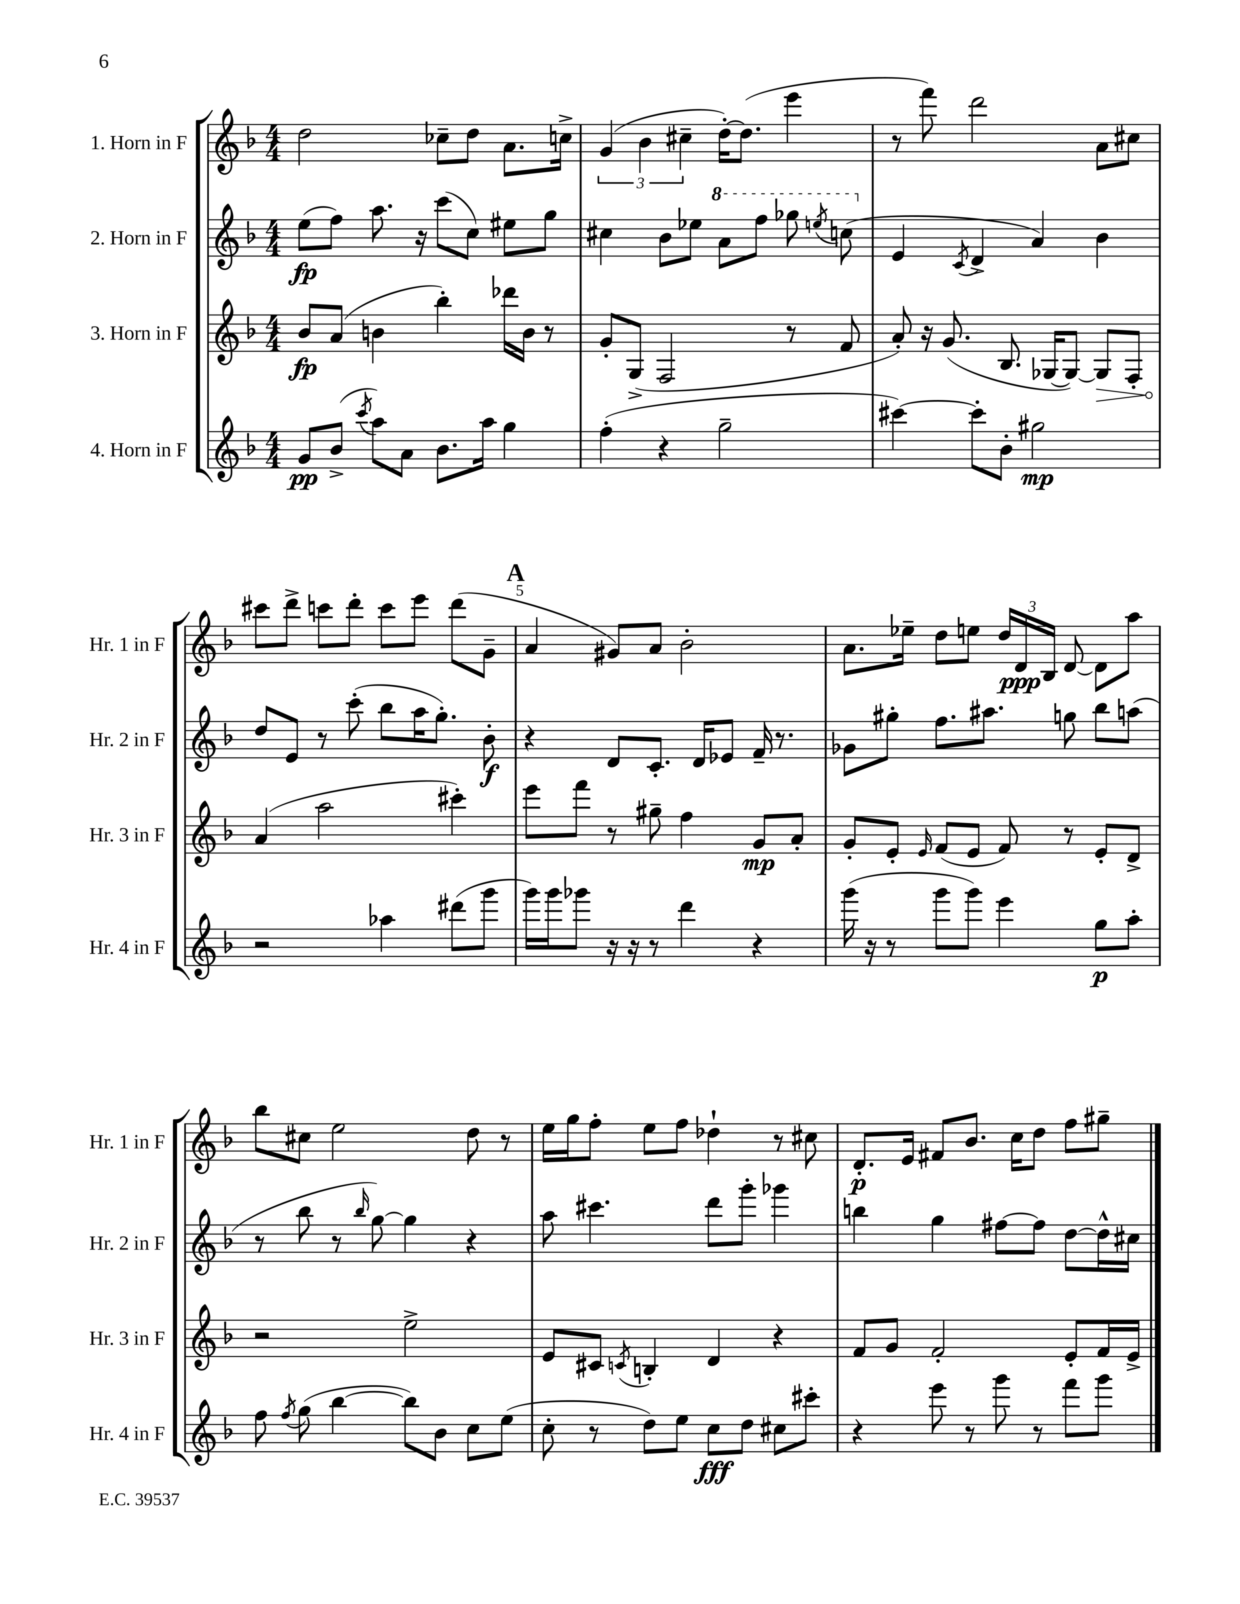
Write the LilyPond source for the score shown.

<<
\new StaffGroup <<
\new Staff = "s0" \with { instrumentName = "1. Horn in F" shortInstrumentName = "Hr. 1 in F" } {
    \clef treble \key f \major \numericTimeSignature \time 4/4
    \autoBeamOff d''2 ces''8[-- d''8] a'8.[ c''16]-> |
    \tuplet 3/2 { g'4( bes'4 cis''4-- } d''16[~-.) d''8.]( e'''4 |
    r8 f'''8) d'''2 a'8[ cis''8] |
    cis'''8[ d'''8]-> c'''8[ d'''8]-. c'''8[ e'''8] d'''8[( g'8]-- |
    \mark \markup { \bold "A" } a'4 gis'8[) a'8] bes'2-. |
    a'8.[ ees''16]-- d''8[ e''8] \tuplet 3/2 { d''16[ d'16\ppp bes16] } d'8~ d'8[ a''8] |
    bes''8[ cis''8] e''2 d''8 r8 |
    e''16[ g''16 f''8]-. e''8[ f''8] des''4-! r8 cis''8 |
    d'8.[-.\p e'16] fis'8[ bes'8.] c''16[ d''8] f''8[ gis''8]-- \bar "|." |
}
\new Staff = "s1" \with { instrumentName = "2. Horn in F" shortInstrumentName = "Hr. 2 in F" } {
    \clef treble \key f \major \numericTimeSignature \time 4/4
    \autoBeamOff e''8[\fp( f''8]) a''8. r16 c'''8[( c''8]) eis''8[ g''8] |
    cis''4 bes'8[ ees''8] \ottava #1 a''8[ f'''8] ges'''8 \acciaccatura { e'''!8 } c'''!8( \ottava #0 |
    e'4 \acciaccatura { c'8 } d'4-> a'4) bes'4 |
    d''8[ e'8] r8 c'''8-.( bes''8[ a''16 g''8.]-.) bes'8-.\f |
    \mark \markup { \bold "A" } r4 d'8[ c'8.]-. d'16[ ees'8] f'16-- r8. |
    ges'8[ gis''8]-. f''8.[ ais''8.] g''8 bes''8[ a''8]( |
    r8 bes''8 r8 \grace { bes''16 } g''8~) g''4 r4 |
    a''8 cis'''4. d'''8[ g'''8]-. ges'''4 |
    b''4 g''4 fis''8[~ fis''8] d''8[~ d''16-^ cis''16] \bar "|." |
}
\new Staff = "s2" \with { instrumentName = "3. Horn in F" shortInstrumentName = "Hr. 3 in F" } {
    \clef treble \key f \major \numericTimeSignature \time 4/4
    \autoBeamOff bes'8[\fp a'8]( b'4 bes''4-.) des'''16[ b'16] r8 |
    g'8[-. g8]->( f2 r8 f'8 |
    a'8-.) r16 g'8.( bes8. ges16[~ ges8]~) \once \override Hairpin.circled-tip = ##t ges8[\> f8]-. |
    a'4\!( a''2 cis'''4-.) |
    \mark \markup { \bold "A" } e'''8[ f'''8] r8 gis''8-- f''4 g'8[\mp a'8]-. |
    g'8[-. e'8]-. \grace { e'16 } f'8[( e'8] f'8) r8 e'8[-. d'8]-> |
    r2 e''2-> |
    e'8[ cis'8] \acciaccatura { c'8 } b4-. d'4 r4 |
    f'8[ g'8] f'2-. e'8[-. f'16 e'16]-> \bar "|." |
}
\new Staff = "s3" \with { instrumentName = "4. Horn in F" shortInstrumentName = "Hr. 4 in F" } {
    \clef treble \key f \major \numericTimeSignature \time 4/4
    \autoBeamOff g'8[\pp bes'8]->( \acciaccatura { c'''8 } a''8[) a'8] bes'8.[ a''16] g''4 |
    f''4-.( r4 g''2-- |
    cis'''4~) cis'''8[-. bes'8]-. gis''2\mp |
    r2 aes''4 dis'''8[( g'''8] |
    \mark \markup { \bold "A" } g'''16[) g'''16 ges'''8] r16 r16 r8 d'''4 r4 |
    g'''16( r16 r8 g'''8[ g'''8]) e'''4 g''8[\p a''8]-. |
    f''8 \acciaccatura { f''8 } g''8( bes''4~ bes''8[) bes'8] c''8[ e''8]( |
    c''8-. r8 d''8[) e''8] c''8[\fff d''8] cis''8[ cis'''8]-. |
    r4 e'''8 r8 g'''8 r8 f'''8[ g'''8] \bar "|." |
}
>>
>>
\layout { \context { \Score \override BarNumber.break-visibility = ##(#f #t #t) barNumberVisibility = #(every-nth-bar-number-visible 5) } }
